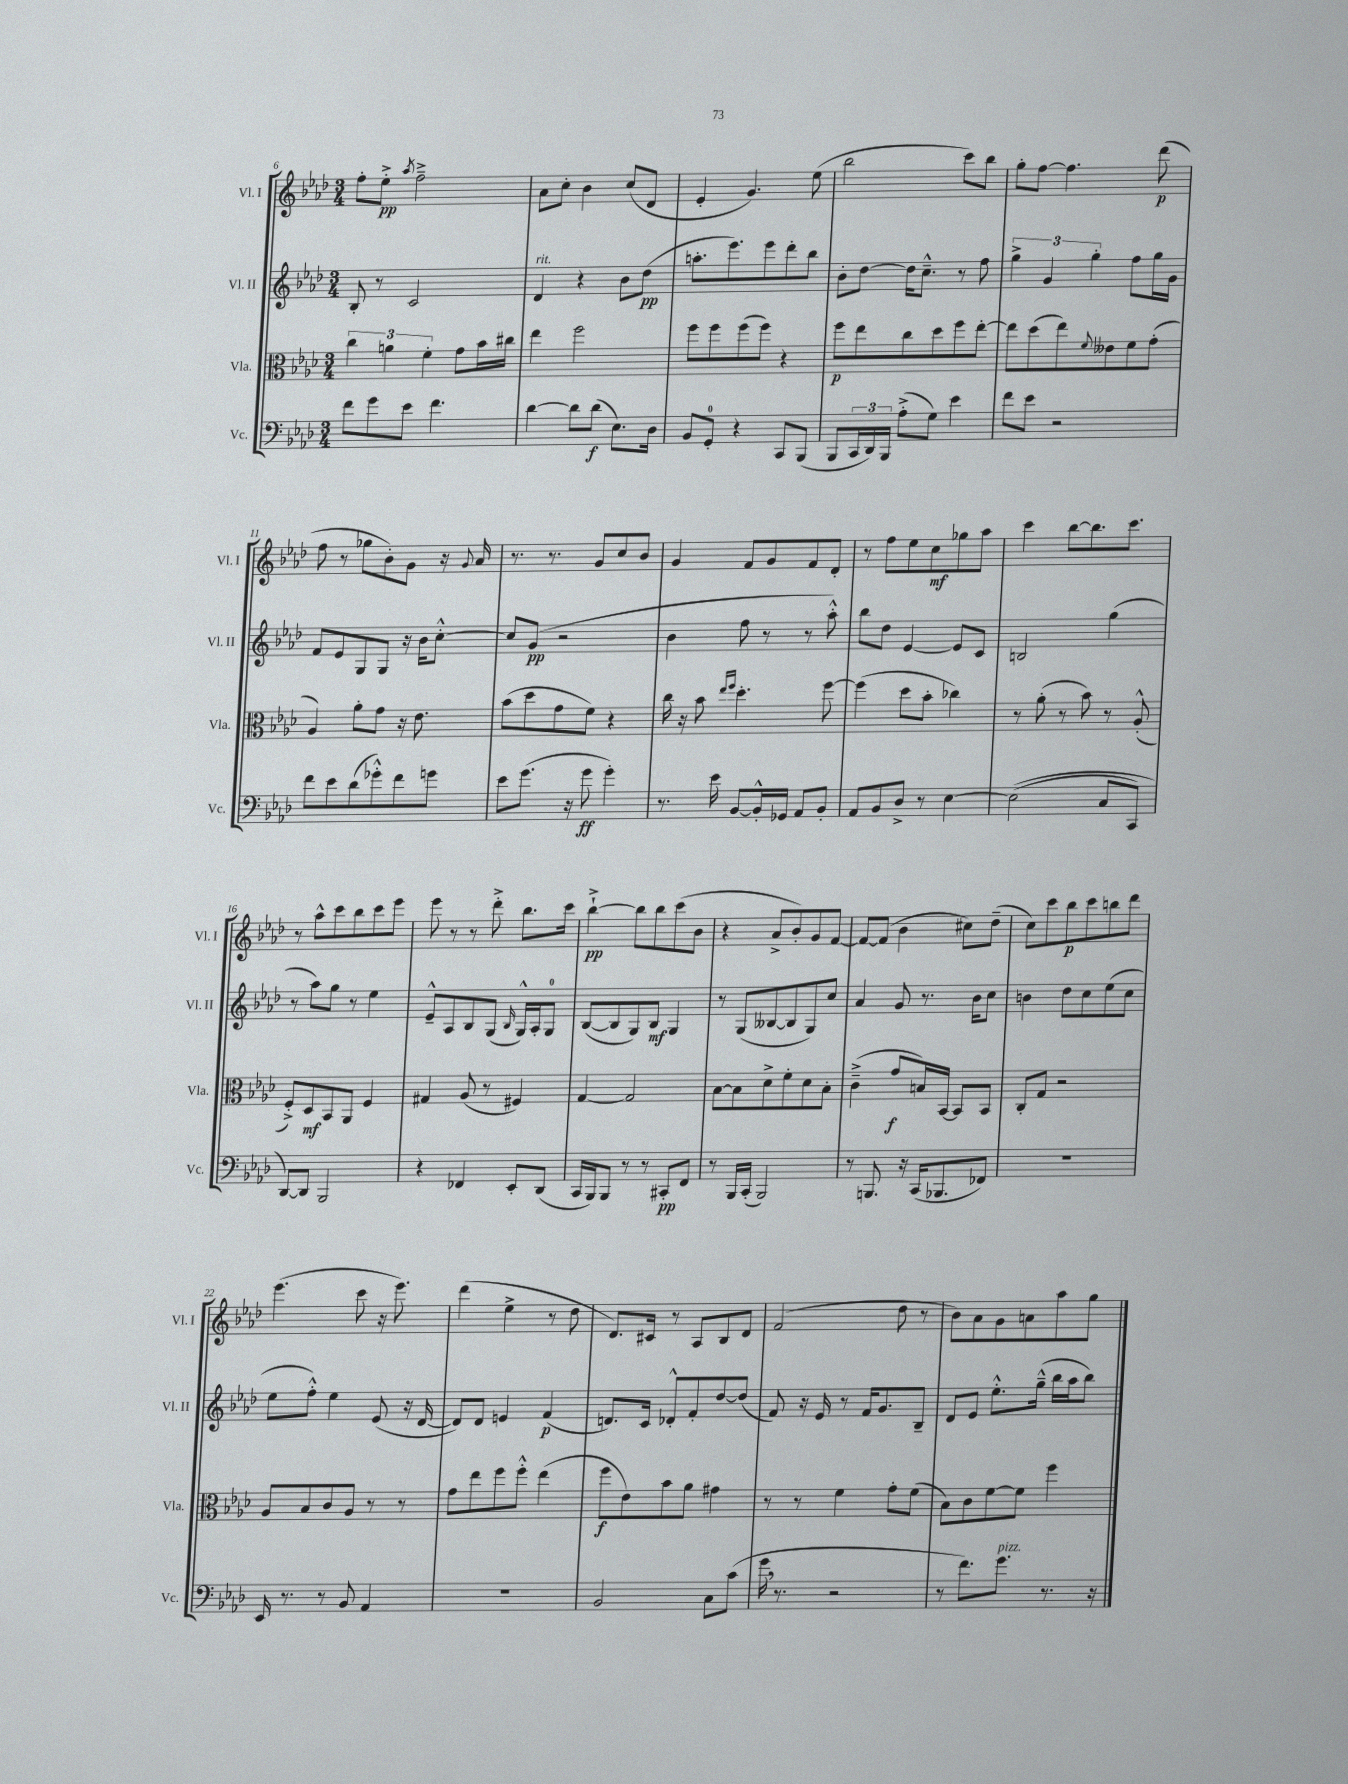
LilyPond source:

<<
\new StaffGroup <<
\new Staff = "s0" \with { instrumentName = "Vl. I" shortInstrumentName = "Vl. I" } {
    \clef treble \key aes \major \numericTimeSignature \time 3/4
    f''8-. ees''8-.->\pp \acciaccatura { aes''8 } f''2---> |
    aes'8 c''8-. bes'4 c''8( des'8 |
    ees'4-. g'4.) ees''8( |
    bes''2 c'''8) bes''8 |
    g''8-. f''8~ f''4. des'''8\p( |
    f''8 r8 ges''8 bes'8-.) g'8 r16 \appoggiatura { g'8 } aes'16 |
    r8. r8. g'8 c''8 bes'8 |
    g'4 f'8 g'8 f'8 des'8-. |
    r8 f''8 ees''8 c''8\mf ges''8 aes''8 |
    c'''4 bes''8~ bes''8. c'''8. |
    r8 aes''8-^ c'''8 bes''8 c'''8 ees'''8 |
    ees'''8 r8 r8 des'''8-.-> bes''8. c'''16 |
    bes''4~-!->\pp bes''8 bes''8 c'''8( bes'8 |
    r4 aes'8-> bes'8-.) g'8 f'8~ |
    f'8~ f'8( bes'4 cis''8) des''8--( |
    c''8) c'''8 bes''8\p c'''8 b''8 des'''8 |
    ees'''4.( c'''8 r16 ees'''8.) |
    des'''4( ees''4-> r8 des''8 |
    des'8.) cis'16 r8 aes8 bes8 des'8 |
    f'2( des''8 r8 |
    bes'8) aes'8 g'8 a'8 aes''8 g''8 \bar "|." |
}
\new Staff = "s1" \with { instrumentName = "Vl. II" shortInstrumentName = "Vl. II" } {
    \clef treble \key aes \major \numericTimeSignature \time 3/4
    bes8-. r8 c'2 |
    des'4^\markup { \italic "rit." } r4 bes'8 des''8\pp( |
    a''8.-. ees'''8.) ees'''8 des'''8-. bes''8 |
    bes'8-. des''8~ des''16 c''8.---^ r8 f''8 |
    \tuplet 3/2 { g''4-> g'4 g''4-. } f''8 g''16 g'16 |
    f'8 ees'8 g8 g8 r16 bes'16 c''8~-.-^ |
    c''8 g'8\pp( r2 |
    bes'4 f''8 r8 r8 aes''8-.-^) |
    bes''8 des''8 ees'4~ ees'8 c'8 |
    b2 g''4( |
    r8 aes''8) g''8 r8 ees''4 |
    ees'8---^ aes8 bes8 g8( \grace { bes16 } g16-^) aes16-. g8-0 |
    bes8~( bes8 g8) bes8\mf g4 |
    r8 g8( beses8~ beses8 g8) c''8 |
    aes'4 g'8 r8. bes'16 c''8 |
    b'4 des''8 c''8 ees''8( c''8 |
    ees''8 f''8-.-^) ees''4 ees'8( r16 des'16~ |
    des'8) des'8 e'4 f'4\p( |
    d'8.) c'16 des'8-.-^ f'8-. des''8~ des''8( |
    f'8) r16 ees'16 r8 f'16 g'8. bes8-- |
    des'8 ees'8 ees''8.-.-^ g''16---^( bes''16 aes''16 bes''8) \bar "|." |
}
\new Staff = "s2" \with { instrumentName = "Vla." shortInstrumentName = "Vla." } {
    \clef alto \key aes \major \numericTimeSignature \time 3/4
    \tuplet 3/2 { c''4 a'4 f'4-. } g'8 bes'16 cis''16 |
    ees''4 f''2 |
    f''8 f''8 f''8( f''8) r4 |
    f''8\p ees''8 c''8 des''8 f''8 ees''8~-. |
    ees''8 des''8( ees''8) \appoggiatura { f'8 } eeses'8 f'8 g'8-.( |
    aes4) aes'8-. g'8 r16 ees'8. |
    bes'8( des''8 g'8 f'8) r4 |
    c''16 r16 bes'8 \grace { ees''16 f''16 } des''4.-. f''8~ |
    f''4( des''8 bes'8-. ces''4) |
    r8 aes'8-.( r8 bes'8) r8 aes8-.-^( |
    f8-.->) des8\mf bes,8 aes,8 f4 |
    gis4 aes8( r8 fis4) |
    g4~ g2 |
    bes8~ bes8 des'8-> f'8-. des'8 bes8-. |
    c'4--->( g'8\f b16) bes,16~ bes,8 bes,8 |
    c8-. g8 r2 |
    aes8 bes8 c'8 aes8 r8 r8 |
    g'8 ees''8 f''8 f''8-.-^ ees''4( |
    f''8\f ees'8) bes'8 aes'8 gis'4 |
    r8 r8 f'4 g'8-. f'8( |
    bes8) c'8 f'8~ f'8 f''4 \bar "|." |
}
\new Staff = "s3" \with { instrumentName = "Vc." shortInstrumentName = "Vc." } {
    \clef bass \key aes \major \numericTimeSignature \time 3/4
    f'8 g'8 ees'8 f'4. |
    des'4~ des'8 des'8\f( ees8.) des16 |
    bes,8 g,8-0-. r4 c,8 bes,,8( |
    bes,,8 \tuplet 3/2 { c,16 des,16) bes,,16 } aes8-.->( g8) ees'4 |
    f'8 ees'8 r2 |
    f'8 ees'8 des'8( ges'8-.-^) f'8 g'8 |
    ees'8 g'8.( r16 g'8\ff g'4-.) |
    r8. ees'16 bes,8~ bes,16-.-^ ges,16 aes,8 bes,8-. |
    aes,8 bes,8 des8-> r8 ees4~ |
    ees2(\( c8 c,8) |
    des,8~\) des,8 bes,,2 |
    r4 fes,4 ees,8-. des,8( |
    c,16 bes,,16) bes,,8 r8 r8 cis,8-.\pp f,8 |
    r8 bes,,16 c,16-.( bes,,2) |
    r8 b,,8. r16 c,16( bes,,8. fes,8) |
    R2. |
    ees,16 r8. r8 bes,8 aes,4 |
    R2. |
    bes,2 c8 c'8( |
    g'16 \breathe r8. r2 |
    r8 f'8.) g'8.^\markup { \italic "pizz." } r8. r16 \bar "|." |
}
>>
>>
\layout { \context { \Score currentBarNumber = #6 } }
